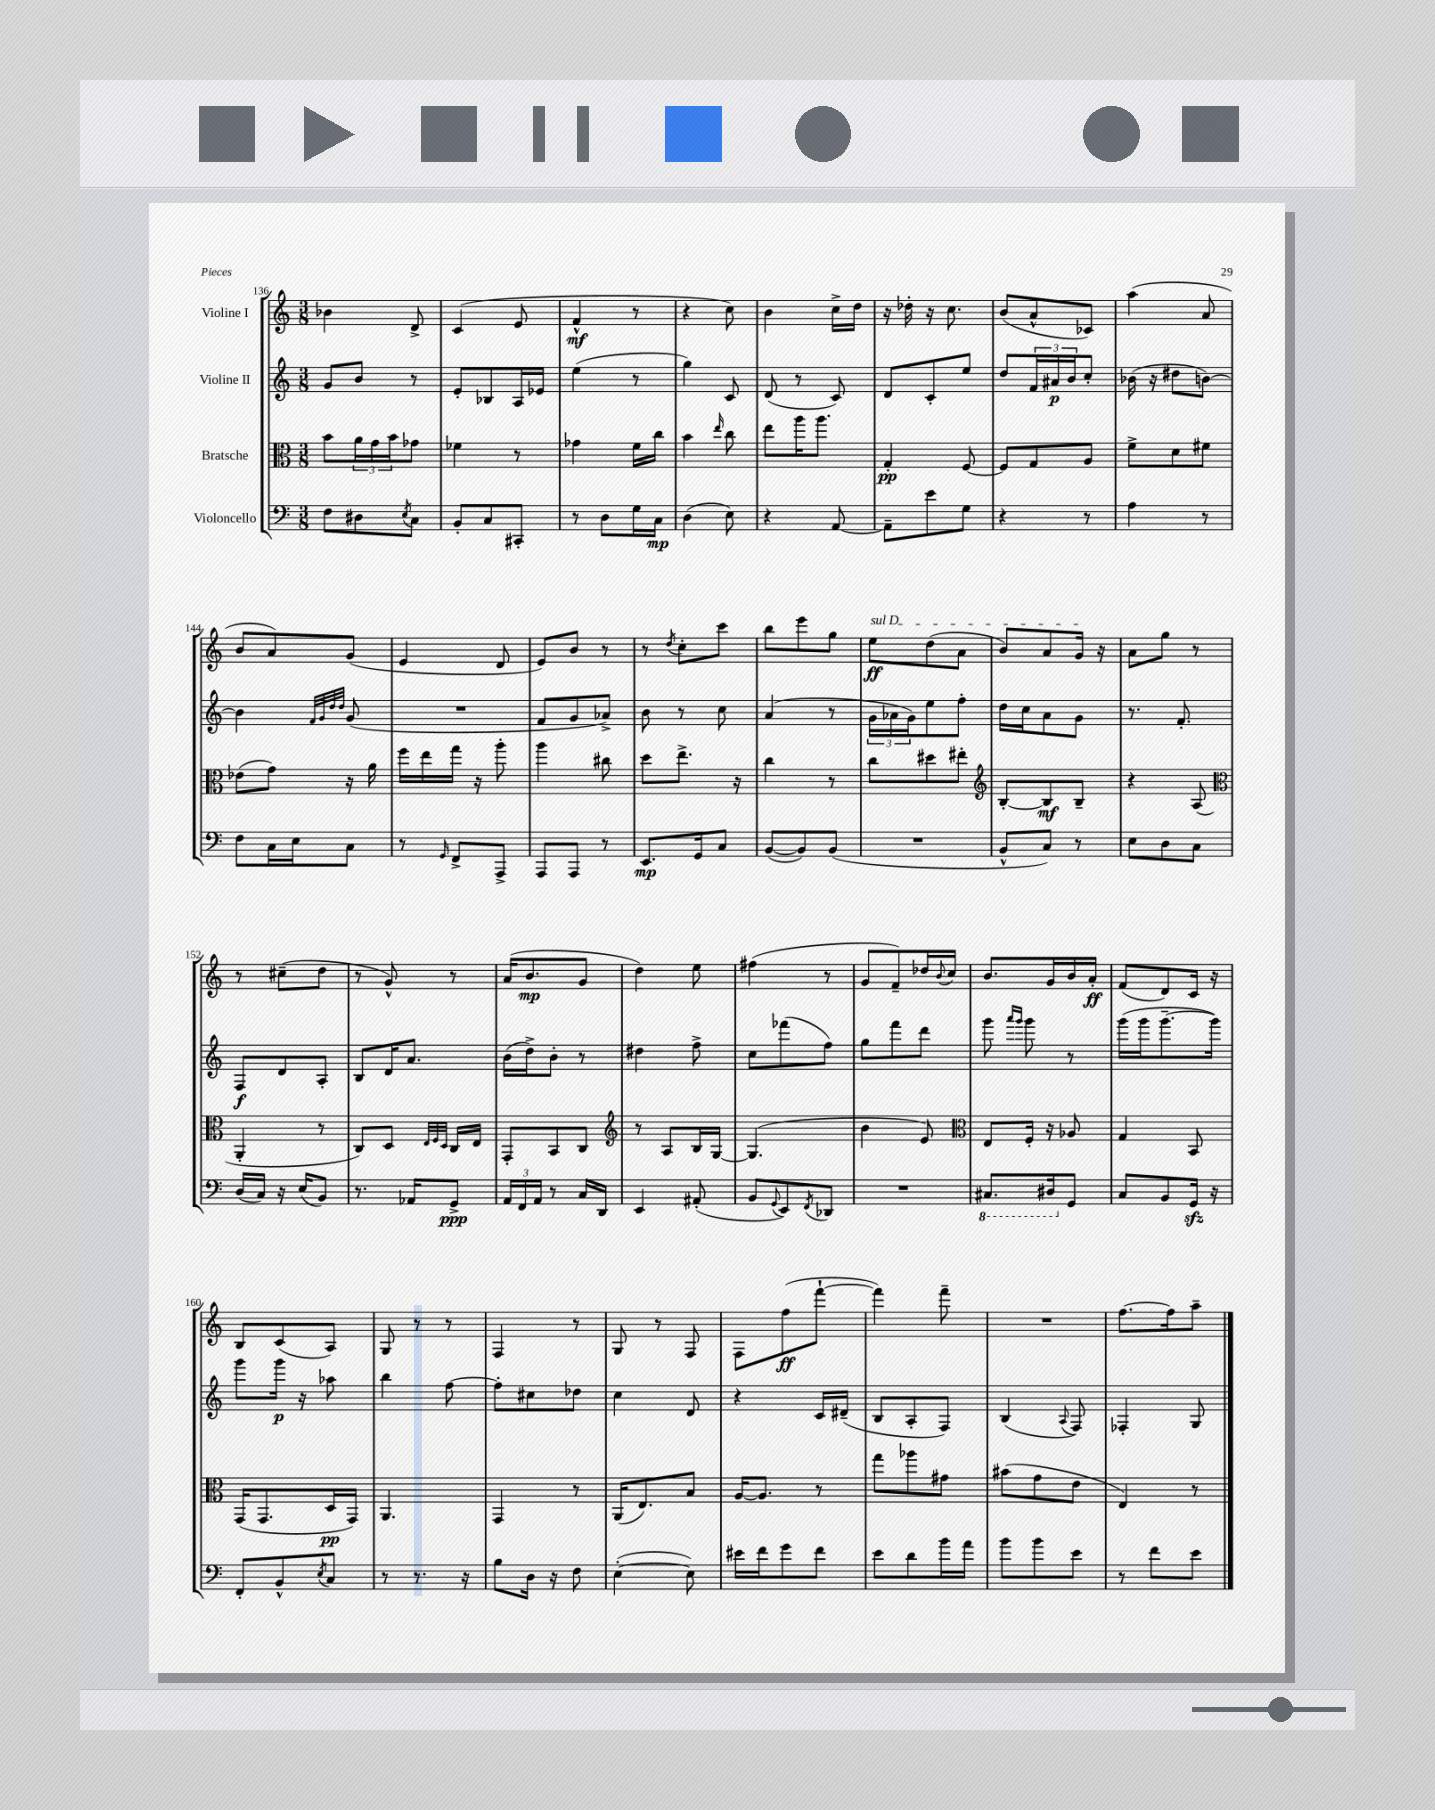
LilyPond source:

<<
\new StaffGroup <<
\new Staff = "s0" \with { instrumentName = "Violine I" } {
    \clef treble \key c \major \numericTimeSignature \time 3/8
    bes'4 d'8-> |
    c'4( e'8 |
    f'4-^\mf r8 |
    r4 c''8) |
    b'4 c''16-> d''16 |
    r16 des''16-. r16 c''8. |
    b'8( a'8-^ ces'8) |
    a''4( a'8 |
    b'8 a'8) g'8( |
    e'4 d'8 |
    e'8) b'8 r8 |
    r8 \acciaccatura { d''8 } c''8-. c'''8 |
    b''8 e'''8 g''8 |
    \once \override TextSpanner.bound-details.left.text = \markup { \italic "sul D" } e''8\ff\startTextSpan d''8( a'8 |
    b'8) a'8 g'16\stopTextSpan r16 |
    a'8 g''8 r8 |
    r8 cis''8--( d''8 |
    r8 g'8-^) r8 |
    a'16( b'8.\mp g'8 |
    d''4) e''8 |
    fis''4( r8 |
    g'8 f'8--) des''16 \appoggiatura { b'8 } c''16 |
    b'8. g'16 b'16 a'16-.\ff |
    f'8( d'8) c'16 r16 |
    b8 c'8( a8) |
    g8 r8 r8 |
    f4 r8 |
    g8 r8 f8 |
    f8 f''8\ff( f'''8~-! |
    f'''4) f'''8-- |
    R4. |
    f''8.~ f''16 a''8-- \bar "|." |
}
\new Staff = "s1" \with { instrumentName = "Violine II" } {
    \clef treble \key c \major \numericTimeSignature \time 3/8
    g'8 b'8 r8 |
    e'8-. bes8 a16 ees'16 |
    e''4( r8 |
    g''4) c'8 |
    d'8( r8 c'8) |
    d'8 c'8-. e''8 |
    d''8 \tuplet 3/2 { f'16 ais'16\p b'16 } c''8-. |
    bes'16( r16 dis''8 b'8~) |
    b'4 \grace { f'32 g'32 d''32 d''32 } g'8( |
    R4. |
    f'8 g'8 aes'8->) |
    b'8 r8 c''8 |
    a'4( r8 |
    \tuplet 3/2 { g'16 aes'16 g'16) } e''8 f''8-. |
    d''16 c''16 a'8 g'8 |
    r8. f'8.-. |
    f8\f d'8 a8-. |
    b8 d'16 a'8. |
    b'16( d''16->) b'8-. r8 |
    dis''4 f''8-> |
    c''8 fes'''8( f''8) |
    g''8 f'''8 d'''8 |
    g'''8 \grace { a'''16 g'''16 } g'''8 r8 |
    g'''16( g'''16 g'''8.~-- g'''16) |
    g'''8 g'''16\p r16 aes''8 |
    b''4 f''8~ |
    f''8-. cis''8 des''8 |
    c''4 d'8 |
    r4 c'16 dis'16--( |
    b8 a8-. f8) |
    b4( \appoggiatura { a8 } f8) |
    fes4-. g8 \bar "|." |
}
\new Staff = "s2" \with { instrumentName = "Bratsche" } {
    \clef alto \key c \major \numericTimeSignature \time 3/8
    b'8 \tuplet 3/2 { a'16 g'16 b'16 } ges'8 |
    fes'4 r8 |
    ges'4 f'16 c''16 |
    b'4 \grace { e''16 } c''8 |
    e''8 a''16 a''8. |
    g4-.\pp f8~ |
    f8 g8 a8 |
    f'8-> d'8 fis'8 |
    ees'8( g'8) r16 a'16 |
    f''16 e''16 g''16 r16 a''8-. |
    a''4 cis''8 |
    d''8 e''8.-> r16 |
    c''4 r8 |
    c''8 dis''8 eis''8-. |
    \clef treble b8~-. b8\mf b8-- |
    r4 a8( |
    \clef alto a,4-. r8 |
    c8) d8 \grace { e32 f32 d32 } c16 e16 |
    g,8-. b,8 c8 |
    \clef treble r8 a8 b16 g16~ |
    g4.( |
    b'4 e'8) |
    \clef alto e8 f16-. r16 aes8 |
    g4 b,8 |
    g,16( g,8. d16\pp g,16) |
    a,4. |
    g,4 r8 |
    a,16( e8.) b8 |
    a16~ a8. r8 |
    g''8 aes''8 gis'8 |
    bis'8( g'8 e'8 |
    e4) r8 \bar "|." |
}
\new Staff = "s3" \with { instrumentName = "Violoncello" } {
    \clef bass \key c \major \numericTimeSignature \time 3/8
    f8 dis8 \acciaccatura { e8 } c8 |
    b,8-. c8 cis,8-. |
    r8 d8 g16 c16\mp |
    d4( e8) |
    r4 a,8~ |
    a,8-- e'8 g8 |
    r4 r8 |
    a4 r8 |
    f8 c16 e16 c8 |
    r8 \grace { g,16 } f,8-> a,,8-> |
    a,,8 a,,8 r8 |
    e,8.\mp g,16 c8 |
    b,8~( b,8) b,8( |
    R4. |
    b,8-^ c8) r8 |
    e8 d8 c8 |
    d16( c16) r16 e16( b,8) |
    r8. aes,16 g,8->\ppp |
    \tuplet 3/2 { a,16 f,16 a,16 } r8 c16 d,16 |
    e,4 ais,8-.( |
    b,8 \appoggiatura { g,8 } e,8) \acciaccatura { f,8 } des,8 |
    R4. |
    \ottava #-1 cis,8. dis,16 \ottava #0 g,8 |
    c8 b,8 g,16\sfz r16 |
    f,8-. b,8-^ \acciaccatura { e8 } c8 |
    r8 r8. r16 |
    b8 d16 r16 f8 |
    e4~-.( e8) |
    eis'16 f'16 g'8 f'8 |
    e'8 d'8 b'16 a'16 |
    b'8 b'8 e'8 |
    r8 f'8 e'8 \bar "|." |
}
>>
>>
\layout { \context { \Score currentBarNumber = #136 } }
